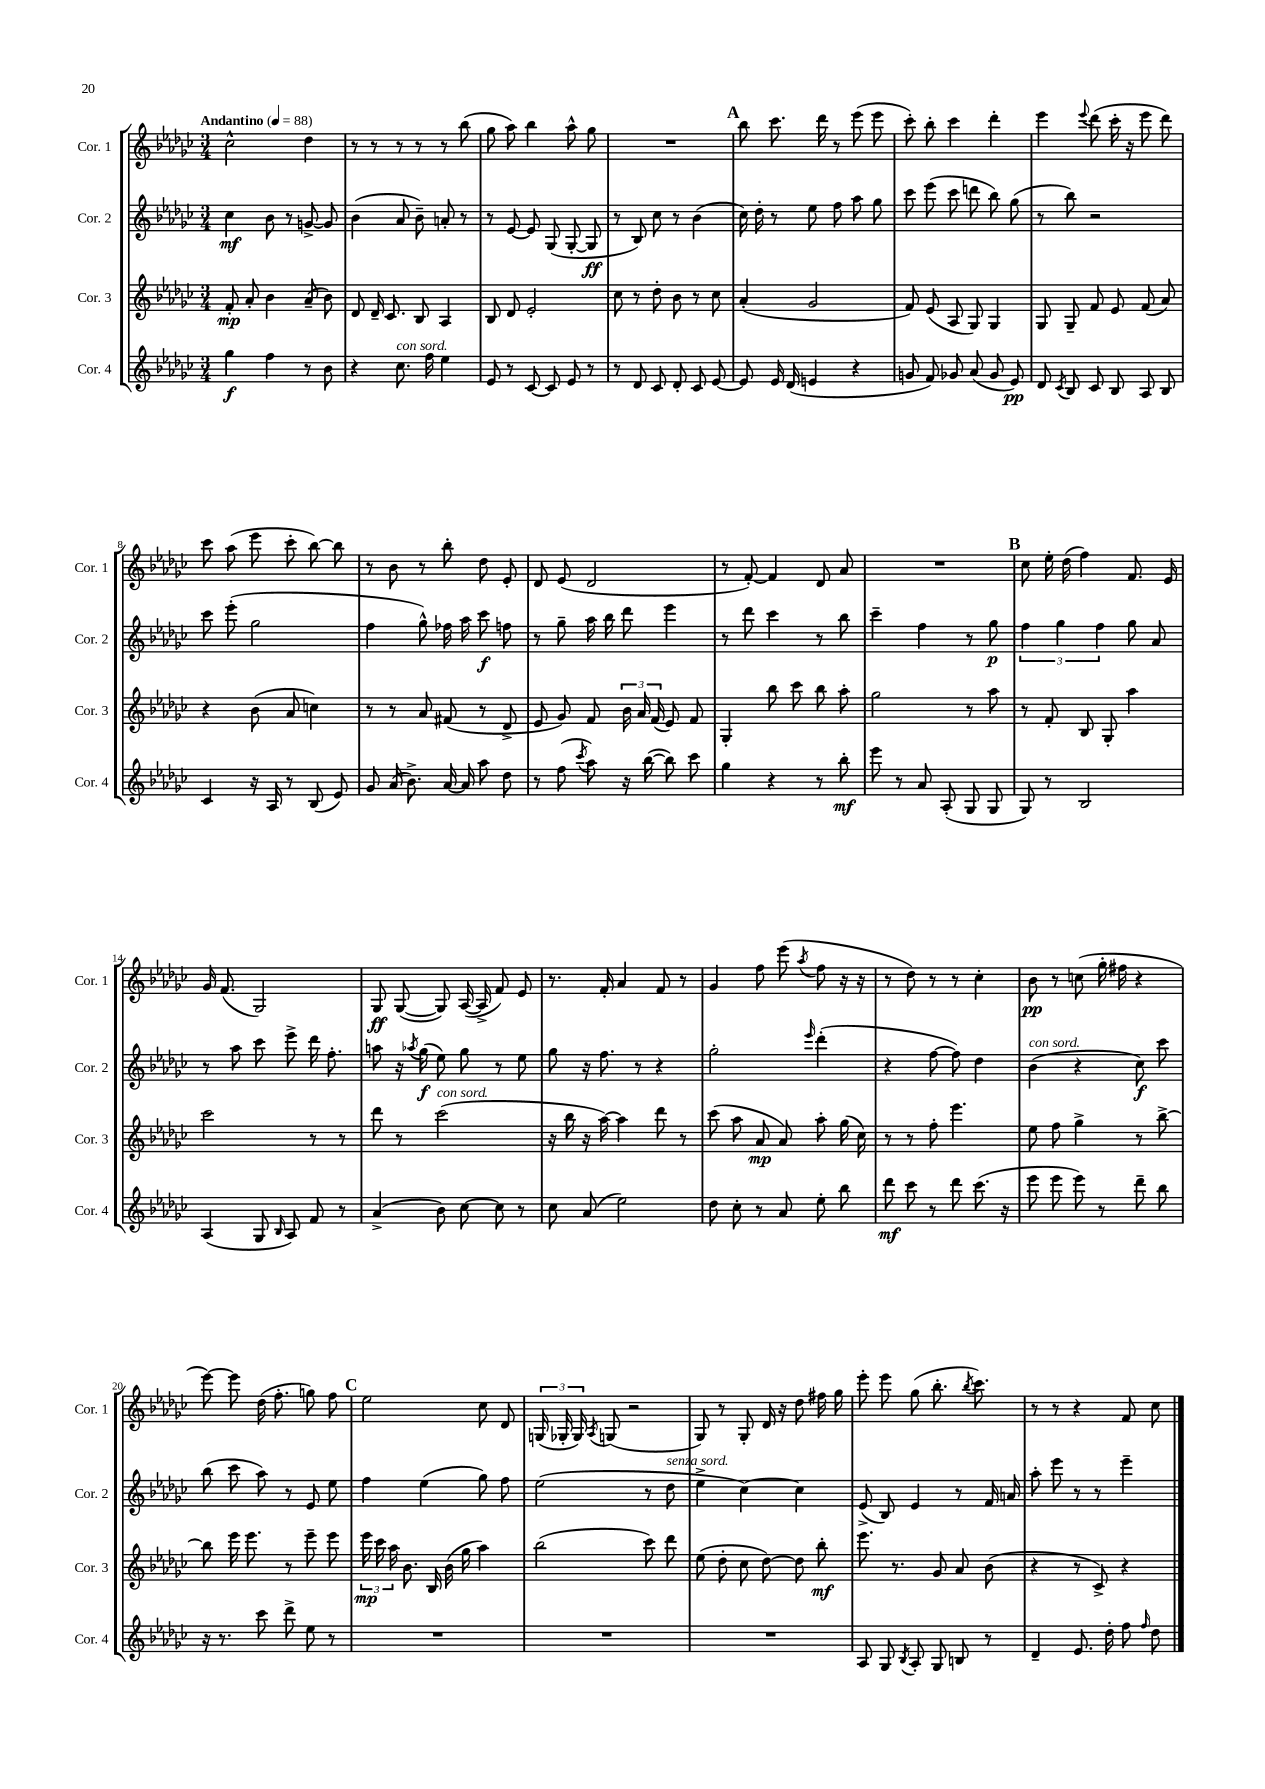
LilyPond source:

<<
\new StaffGroup <<
\new Staff = "s0" \with { instrumentName = "Cor. 1" shortInstrumentName = "Cor. 1" } {
    \clef treble \key ges \major \numericTimeSignature \time 3/4 \tempo "Andantino" 4 = 88
    \autoBeamOff ces''2-^ des''4 |
    r8 r8 r8 r8 r8 bes''8( |
    ges''8 aes''8) bes''4 aes''8-^ ges''8 |
    R2. |
    \mark \markup { \bold "A" } bes''8 ces'''8. des'''16 r8 ees'''8( ees'''8 |
    ces'''8-.) bes''8-. ces'''4 des'''4-. |
    ees'''4 \appoggiatura { ees'''8 } des'''8( ces'''16-. r16 ees'''8 des'''8) |
    ces'''8 aes''8( ees'''8 ces'''8-. bes''8~) bes''8 |
    r8 bes'8 r8 bes''8-. des''8 ees'8-. |
    des'8 ees'8( des'2 |
    r8 f'8~-.) f'4 des'8 aes'8 |
    R2. |
    \mark \markup { \bold "B" } ces''8 ees''16-. des''16( f''4) f'8. ees'16 |
    ges'16 f'8.( ges2) |
    ges8\ff ges8~( ges8) aes16~( aes16-> f'8) ees'8 |
    r8. f'16-. aes'4 f'8 r8 |
    ges'4 f''8 ees'''8( \acciaccatura { aes''8 } f''8 r16 r16 |
    r8 des''8) r8 r8 ces''4-. |
    bes'8\pp r8 c''8( ges''16-. fis''16 r4 |
    ees'''8~) ees'''8 des''16( f''8.-. g''8) f''8 |
    \mark \markup { \bold "C" } ees''2 ces''8 des'8 |
    \tuplet 3/2 { g16( ges16-. ges16) } \acciaccatura { aes8 } g8( r2 |
    ges8) r8 ges8-. des'16 r16 des''8 fis''16 ges''16 |
    ees'''8-. ees'''8 ges''8( bes''8.-. \acciaccatura { bes''8 } ces'''8.) |
    r8 r8 r4 f'8 ces''8 \bar "|." |
}
\new Staff = "s1" \with { instrumentName = "Cor. 2" shortInstrumentName = "Cor. 2" } {
    \clef treble \key ges \major \numericTimeSignature \time 3/4
    \autoBeamOff ces''4\mf bes'8 r8 g'8~-> g'8 |
    bes'4( aes'8 bes'8--) a'8-. r8 |
    r8 ees'8~ ees'8 ges8( ges8~-. ges8\ff |
    r8 bes8) ces''8 r8 bes'4( |
    \mark \markup { \bold "A" } ces''16) des''16-. r8 ees''8 f''8 aes''8 ges''8 |
    ces'''8 ees'''8( ces'''8 d'''8 bes''8) ges''8( |
    r8 bes''8) r2 |
    ces'''8 ees'''8-.( ges''2 |
    f''4 ges''8-^) fes''16 aes''16 ces'''8\f f''8 |
    r8 ges''8-- aes''16 bes''16 des'''8 ees'''4 |
    r8 des'''8 ces'''4 r8 bes''8 |
    ces'''4-- f''4 r8 ges''8\p |
    \mark \markup { \bold "B" } \tuplet 3/2 { f''4 ges''4 f''4 } ges''8 aes'8 |
    r8 aes''8 ces'''8 ees'''8-> des'''16 f''8.-. |
    a''8 r16 \acciaccatura { aes''8 } ges''16\f( ees''8) ges''8 r8 ees''8 |
    ges''8 r16 f''8. r8 r4 |
    ges''2-. \grace { ees'''16 } des'''4-.( |
    r4 f''8~ f''8) des''4 |
    bes'4^\markup { \italic "con sord." }( r4 ces''8\f) ces'''8 |
    bes''8( ces'''8 aes''8) r8 ees'8 ees''8 |
    \mark \markup { \bold "C" } f''4 ees''4( ges''8) f''8 |
    ees''2( r8 des''8^\markup { \italic "senza sord." } |
    ees''4-> ces''4~) ces''4 |
    ees'8->( bes8) ees'4 r8 f'16 a'16 |
    aes''8-. ees'''8 r8 r8 ees'''4-- \bar "|." |
}
\new Staff = "s2" \with { instrumentName = "Cor. 3" shortInstrumentName = "Cor. 3" } {
    \clef treble \key ges \major \numericTimeSignature \time 3/4
    \autoBeamOff f'8-.\mp aes'8-. bes'4 aes'8--( bes'8) |
    des'8 des'16-- ces'8. bes8 aes4 |
    bes8 des'8 ees'2-. |
    ces''8 r8 des''8-. bes'8 r8 ces''8 |
    \mark \markup { \bold "A" } aes'4-.( ges'2 |
    f'8) ees'8( aes8 ges8) ges4 |
    ges8 ges8-- f'8 ees'8 f'8( aes'8) |
    r4 bes'8( aes'8 c''4) |
    r8 r8 aes'8 fis'8( r8 des'8-> |
    ees'8 ges'8) f'8 \tuplet 3/2 { bes'16 aes'16 f'16( } ees'8) f'8 |
    ges4-. bes''8 ces'''8 bes''8 aes''8-. |
    ges''2 r8 aes''8 |
    \mark \markup { \bold "B" } r8 f'8-. bes8 ges8-. aes''4 |
    ces'''2 r8 r8 |
    des'''8 r8 ces'''2^\markup { \italic "con sord." }( |
    r16 bes''16 r16 aes''16~) aes''4 des'''8 r8 |
    ces'''8( aes''8 aes'8\mp aes'8) aes''8-. ges''16( ces''16) |
    r8 r8 f''8-. ees'''4. |
    ees''8 f''8 ges''4-> r8 bes''8~-> |
    bes''8 ees'''16 ees'''8. r8 ees'''8-- ees'''8 |
    \mark \markup { \bold "C" } \tuplet 3/2 { ees'''16\mp ces'''16 aes''16 } bes'8. bes16 bes'16( ges''16 aes''4) |
    bes''2( ces'''8) des'''8 |
    ees''8( des''8-. ces''8 des''8~) des''8 bes''8-.\mf |
    ees'''8. r8. ges'8 aes'8 bes'8( |
    r4 r8 ces'8->) r4 \bar "|." |
}
\new Staff = "s3" \with { instrumentName = "Cor. 4" shortInstrumentName = "Cor. 4" } {
    \clef treble \key ges \major \numericTimeSignature \time 3/4
    \autoBeamOff ges''4\f f''4 r8 bes'8 |
    r4 ces''8.^\markup { \italic "con sord." } f''16 ees''4 |
    ees'8 r8 ces'8~ ces'8 ees'8 r8 |
    r8 des'8 ces'8 des'8-. ces'8 ees'8~ |
    \mark \markup { \bold "A" } ees'8 ees'16 des'16( e'4 r4 |
    g'8 f'8) ges'8 aes'8( ges'8 ees'8\pp) |
    des'8 \acciaccatura { ces'8 } bes8 ces'8 bes8 aes8 bes8 |
    ces'4 r16 aes16 r8 bes8( ees'8) |
    ges'8 aes'16( bes'8.->) aes'16~ aes'16 aes''8 des''8 |
    r8 f''8( \acciaccatura { ces'''8 } aes''8) r16 bes''16~( bes''8) ces'''8 |
    ges''4 r4 r8 bes''8-.\mf |
    ees'''8 r8 aes'8 aes8-.( ges8 ges8 |
    \mark \markup { \bold "B" } ges8) r8 bes2 |
    aes4( ges8 \grace { bes16 } aes8) f'8 r8 |
    aes'4->( bes'8) ces''8~ ces''8 r8 |
    ces''8 aes'8( ees''2) |
    des''8 ces''8-. r8 aes'8 ees''8-. bes''8 |
    des'''8\mf ces'''8 r8 des'''8 ces'''8.( r16 |
    ees'''8 ees'''8 ees'''8) r8 des'''8-- bes''8 |
    r16 r8. ces'''8 des'''8-> ees''8 r8 |
    \mark \markup { \bold "C" } R2. |
    R2. |
    R2. |
    aes8 ges8 \acciaccatura { bes8 } aes8-. ges8 b8 r8 |
    des'4-- ees'8. des''16-. f''8 \grace { f''16 } des''8 \bar "|." |
}
>>
>>
